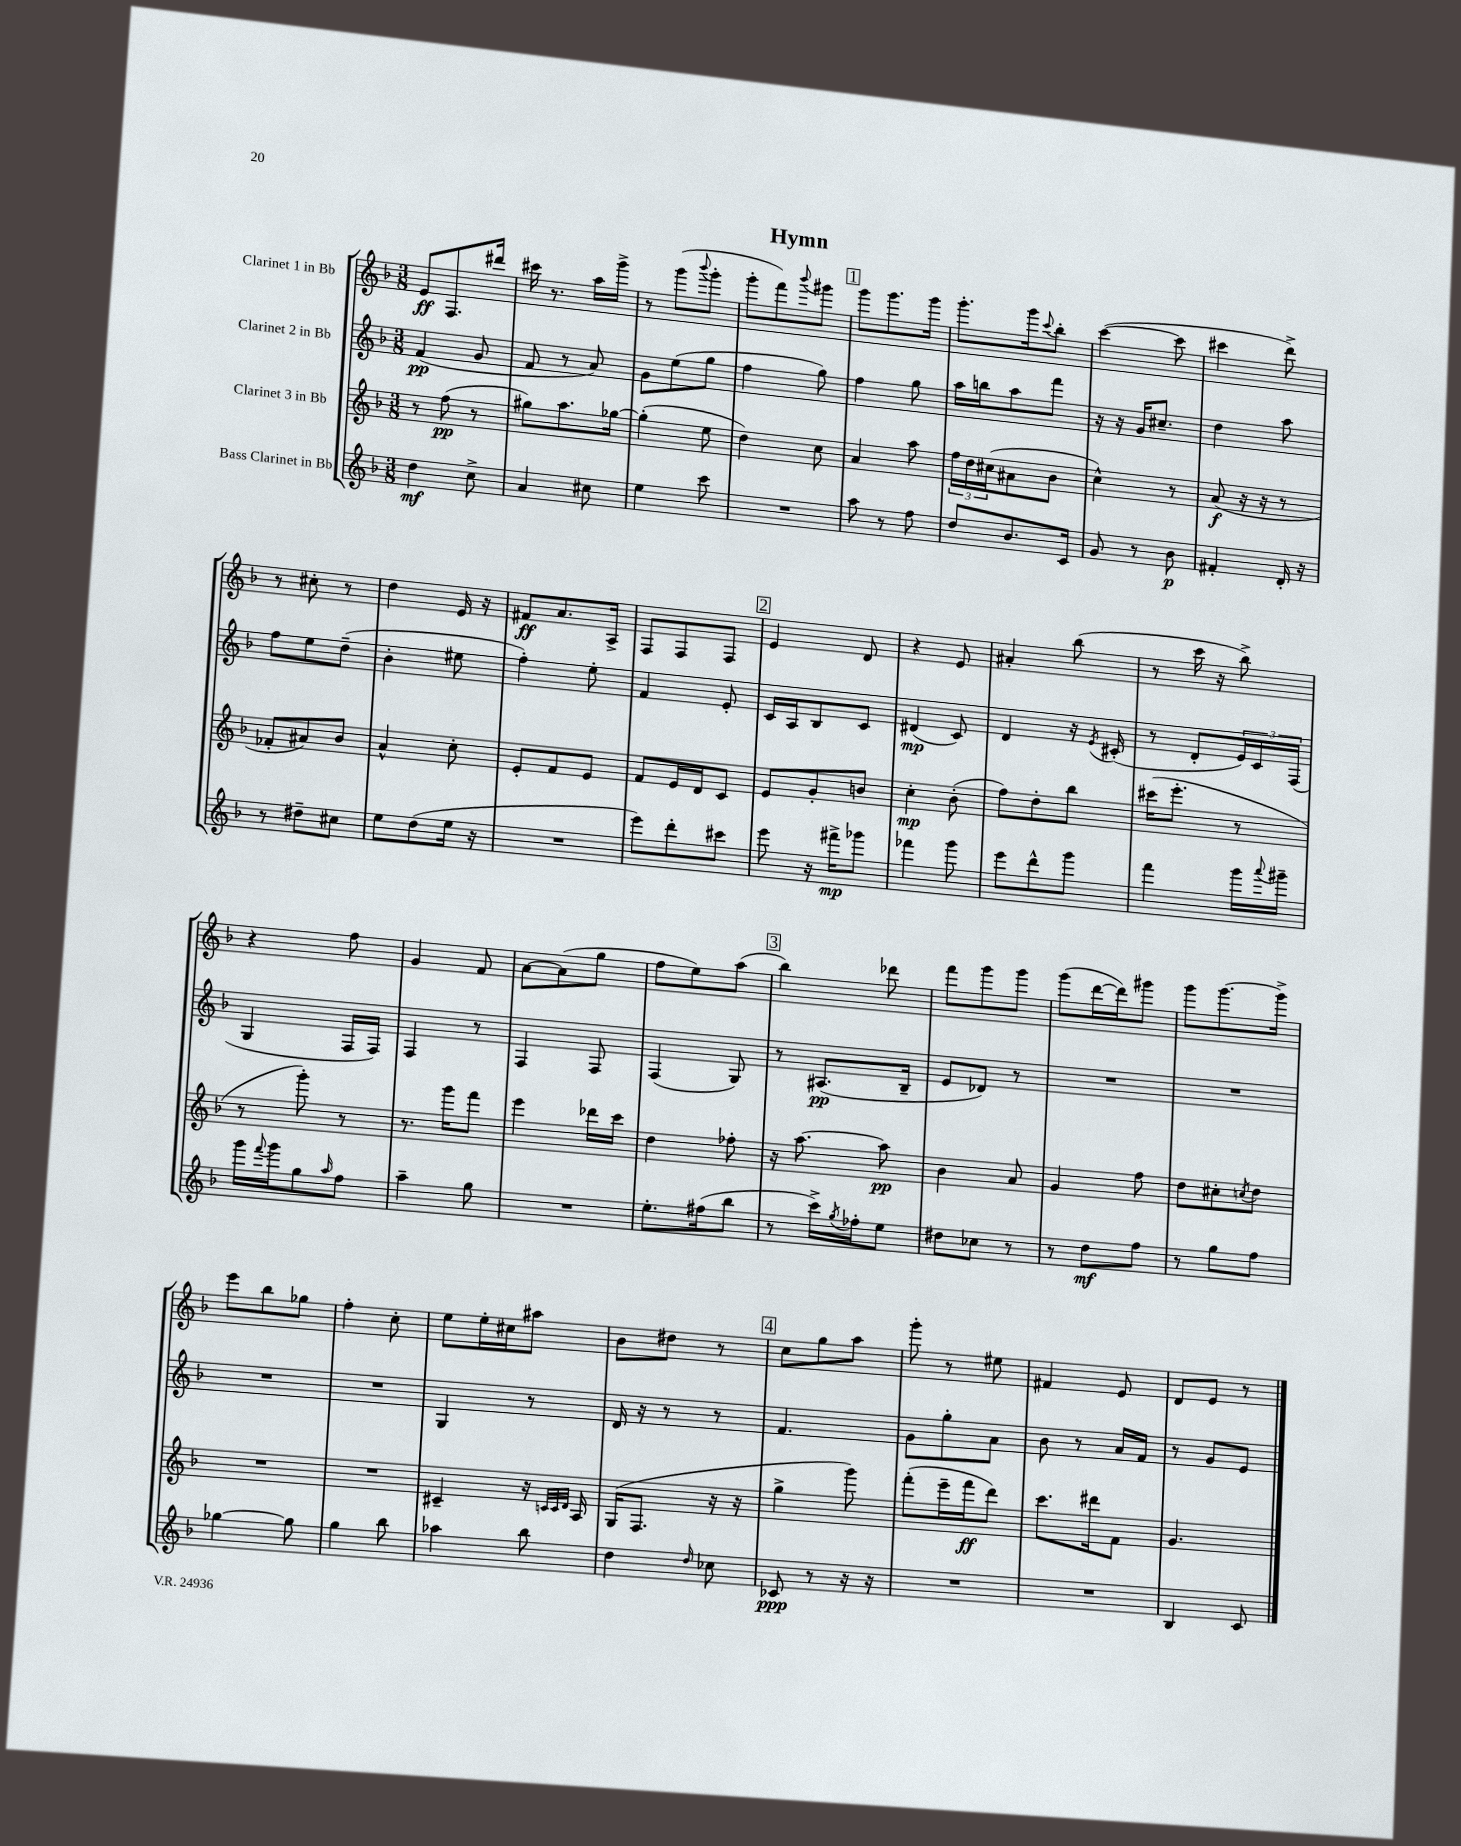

**kern	**dynam	**kern	**dynam	**kern	**dynam	**kern	**dynam
*part4	*part4	*part3	*part3	*part2	*part2	*part1	*part1
*staff4	*staff4	*staff3	*staff3	*staff2	*staff2	*staff1	*staff1
*I"Bass Clarinet in Bb	*	*I"Clarinet 3 in Bb	*	*I"Clarinet 2 in Bb	*	*I"Clarinet 1 in Bb	*
*clefG2	*	*clefG2	*	*clefG2	*	*clefG2	*
*k[b-]	*	*k[b-]	*	*k[b-]	*	*k[b-]	*
*M3/8	*	*M3/8	*	*M3/8	*	*M3/8	*
=1	=1	=1	=1	=1	=1	=1	=1
4dd\	mf	8r	.	(4f/	pp	8e/L	ff
.	.	(8ff\	pp	.	.	8.F/	.
8cc^\	.	8r	.	8g/	.	.	.
.	.	.	.	.	.	16ddd#X/Jk	.
=2	=2	=2	=2	=2	=2	=2	=2
4a/	.	8gg#X\L)	.	8f/	.	16ccc#X\	.
.	.	.	.	.	.	8.r	.
.	.	8.aa\	.	8r	.	.	.
8cc#X\	.	.	.	8a/)	.	16aa\LL	.
.	.	[16gg-X\Jk	.	.	.	16ggg^\JJ	.
=3	=3	=3	=3	=3	=3	=3	=3
4ee\	.	(4gg-'\]	.	8g\L	.	8r	.
.	.	.	.	(8ee\	.	(8ggg\L	.
.	.	.	.	.	.	8qqbbb-/	.
8ccc\	.	8ee\	.	8gg\J	.	8ggg'\J	.
=4	=4	=4	=4	=4	=4	=4	=4
4.r	.	4dd\)	.	4ff\	.	8ggg'\L	.
.	.	.	.	.	.	8fff\)	.
.	.	.	.	.	.	8qqbbb-/	.
.	.	8cc\	.	8gg\)	.	8ggg#X\J	.
!!LO:REH:place=s1:t=1
=5	=5	=5	=5	=5	=5	=5	=5
8aa\	.	4a/	.	4ff\	.	8ggg\L	.
8r	.	.	.	.	.	8.ggg\	.
8ff\	.	8aa\	.	8gg\	.	.	.
.	.	.	.	.	.	16ggg\Jk	.
=6	=6	=6	=6	=6	=6	=6	=6
8dd/L	.	24ff\LL	.	16aa\LL	.	8.ggg'\L	.
.	.	24dd\	.	.	.	.	.
.	.	.	.	16bbn\J	.	.	.
.	.	(24cc#X\J	.	.	.	.	.
8.b-/	.	8a#X\	.	8aa\	.	.	.
.	.	.	.	.	.	16ggg\k	.
.	.	.	.	.	.	8qqccc/	.
.	.	8b-\J	.	8fff\J	.	8bb-'\J	.
16c/Jk	.	.	.	.	.	.	.
=7	=7	=7	=7	=7	=7	=7	=7
8g/	.	4cc^^\)	.	16r	.	([4ccc\	.
.	.	.	.	16r	.	.	.
8r	.	.	.	16g/KL	.	.	.
.	.	.	.	8.cc#X~/J	.	.	.
8b-\	p	8r	.	.	.	8ccc\]	.
=8	=8	=8	=8	=8	=8	=8	=8
4f#X'/	.	(8a/	f	4dd\	.	4ccc#X\	.
.	.	16r	.	.	.	.	.
.	.	16r	.	.	.	.	.
16d'/	.	8r	.	8aa\	.	8ddd^\)	.
16r	.	.	.	.	.	.	.
!!LO:LB:g=z
=9	=9	=9	=9	=9	=9	=9	=9
8r	.	8f-X'/L	.	8ff\L	.	8r	.
8dd#X~\L	.	8a#X/)	.	8ee\	.	8cc#X'\	.
8cc#X\J	.	8b-/J	.	(8dd~\J	.	8r	.
=10	=10	=10	=10	=10	=10	=10	=10
8ee\L	.	4a^^/	.	4b-'\	.	4dd\	.
(8dd\	.	.	.	.	.	.	.
16ee\Jk	.	8cc'\	.	8ee#X\	.	16e/	.
16r	.	.	.	.	.	16r	.
=11	=11	=11	=11	=11	=11	=11	=11
4.r	.	8e'/L	.	4ff'\)	.	8f#X/L	ff
.	.	8f/	.	.	.	8.a/	.
.	.	8e/J	.	8ee'\	.	.	.
.	.	.	.	.	.	16A^/Jk	.
=12	=12	=12	=12	=12	=12	=12	=12
8eee\L)	.	8f/L	.	4f/	.	8F/L	.
8ddd'\	.	16e/L	.	.	.	8F/	.
.	.	16d/J	.	.	.	.	.
8ccc#X\J	.	8c/J	.	8e'/	.	8F/J	.
!!LO:REH:place=s1:t=2
=13	=13	=13	=13	=13	=13	=13	=13
8eee\	.	8e/L	.	16c/LL	.	4e/	.
.	.	.	.	16A/J	.	.	.
16r	.	8g'/	.	8B-/	.	.	.
16fff#X^\KL	mp	.	.	.	.	.	.
8ggg-X\J	.	8bn/J	.	8c/J	.	8d/	.
=14	=14	=14	=14	=14	=14	=14	=14
4fff-X\	.	4cc'\	mp	(4d#X/	mp	4r	.
8ggg\	.	(8b-'\	.	8c/)	.	8e/	.
=15	=15	=15	=15	=15	=15	=15	=15
8eee\L	.	8ff\L)	.	4d/	.	4a#X'/	.
8ddd^^\	.	8dd'\	.	.	.	.	.
8ggg\J	.	8bb-\J	.	16r	.	(8bb-\	.
.	.	.	.	8qe/	.	.	.
.	.	.	.	(16c#X'/	.	.	.
=16	=16	=16	=16	=16	=16	=16	=16
4fff\	.	(16ccc#X\KL	.	8r	.	8r	.
.	.	8.eee'\J	.	.	.	.	.
.	.	.	.	8d'/L	.	16ccc\	.
.	.	.	.	.	.	16r	.
16ggg\LL	.	8r	.	24e/L)	.	8bb-^\)	.
.	.	.	.	24c/	.	.	.
8qqaaa/	.	.	.	.	.	.	.
16ggg#X~\JJ	.	.	.	.	.	.	.
.	.	.	.	(24F/JJ	.	.	.
!!LO:LB:g=z
=17	=17	=17	=17	=17	=17	=17	=17
16ggg\LL	.	8r	.	4G/	.	4r	.
8qqfff/	.	.	.	.	.	.	.
16ggg\J	.	.	.	.	.	.	.
8gg\	.	8ggg'\)	.	.	.	.	.
16qqaa/	.	.	.	.	.	.	.
8ff\J	.	8r	.	16F/LL	.	8ff\	.
.	.	.	.	16F/JJ)	.	.	.
=18	=18	=18	=18	=18	=18	=18	=18
4aa~\	.	8.r	.	4F/	.	4g/	.
.	.	16ggg\KL	.	.	.	.	.
8gg\	.	8fff\J	.	8r	.	8f/	.
=19	=19	=19	=19	=19	=19	=19	=19
4.r	.	4eee\	.	4F/	.	[8a\L	.
.	.	.	.	.	.	(8a\]	.
.	.	16ddd-X\LL	.	8F/	.	8gg\J	.
.	.	16ccc\JJ	.	.	.	.	.
=20	=20	=20	=20	=20	=20	=20	=20
8.ee'\L	.	4dd\	.	(4F/	.	8ff\L	.
.	.	.	.	.	.	8ee\)	.
(16ff#X\k	.	.	.	.	.	.	.
8bb-\J	.	8ff-X'\	.	8G/)	.	(8aa\J	.
!!LO:REH:place=s1:t=3
=21	=21	=21	=21	=21	=21	=21	=21
8r	.	16r	.	8r	.	4bb-\)	.
.	.	[8.aa\	.	.	.	.	.
16ccc^\LL)	.	.	.	(8.A#X/L	pp	.	.
8qgg/	.	.	.	.	.	.	.
16ff-X'\J	.	.	.	.	.	.	.
8ee\J	.	8aa\]	pp	.	.	8ddd-X\	.
.	.	.	.	16B-~/Jk	.	.	.
=22	=22	=22	=22	=22	=22	=22	=22
8dd#X\L	.	4b-\	.	8e/L	.	8fff\L	.
8cc-X\J	.	.	.	8d-X/J)	.	8ggg\	.
8r	.	8a/	.	8r	.	8ggg\J	.
=23	=23	=23	=23	=23	=23	=23	=23
8r	.	4g/	.	4.r	.	(8ggg\L	.
8dd\L	mf	.	.	.	.	[16ddd\L	.
.	.	.	.	.	.	16ddd\J])	.
8ff\J	.	8ff\	.	.	.	8ggg#X\J	.
=24	=24	=24	=24	=24	=24	=24	=24
8r	.	8dd\L	.	4.r	.	8ggg\L	.
8gg\L	.	8cc#X'\	.	.	.	[8.ggg\	.
.	.	8qccn/	.	.	.	.	.
8ff\J	.	8dd\J	.	.	.	.	.
.	.	.	.	.	.	16ggg^\Jk]	.
!!LO:LB:g=z
=25	=25	=25	=25	=25	=25	=25	=25
[4gg-X\	.	4.r	.	4.r	.	8eee\L	.
.	.	.	.	.	.	8bb-\	.
8gg-\]	.	.	.	.	.	8gg-X\J	.
=26	=26	=26	=26	=26	=26	=26	=26
4gg\	.	4.r	.	4.r	.	4ff'\	.
8bb-\	.	.	.	.	.	8cc'\	.
=27	=27	=27	=27	=27	=27	=27	=27
4aa-X\	.	4c#X~/	.	4G/	.	8ee\L	.
.	.	.	.	.	.	16ee'\L	.
.	.	.	.	.	.	16cc#X\J	.
8bb-\	.	16r	.	8r	.	8aa#X\J	.
.	.	32qqcn/LLL	.	.	.	.	.
.	.	32qqc/	.	.	.	.	.
.	.	32qqd/JJJ	.	.	.	.	.
.	.	16A/	.	.	.	.	.
=28	=28	=28	=28	=28	=28	=28	=28
4dd\	.	(16G/KL	.	16d/	.	8b-\L	.
.	.	8.F/J	.	16r	.	.	.
.	.	.	.	8r	.	8dd#X\J	.
16qqdd/	.	.	.	.	.	.	.
8cc-X\	.	16r	.	8r	.	8r	.
.	.	16r	.	.	.	.	.
!!LO:REH:place=s1:t=4
=29	=29	=29	=29	=29	=29	=29	=29
8c-X/	ppp	4gg^\	.	4.f/	.	8cc\L	.
8r	.	.	.	.	.	8gg\	.
16r	.	8ggg\)	.	.	.	8aa\J	.
16r	.	.	.	.	.	.	.
=30	=30	=30	=30	=30	=30	=30	=30
4.r	.	(8fff'\L	.	8g\L	.	8ggg'\	.
.	.	16eee~\L	.	8gg'\	.	8r	.
.	.	16fff\J	ff	.	.	.	.
.	.	8ddd\J)	.	8a\J	.	8ee#X\	.
=31	=31	=31	=31	=31	=31	=31	=31
4.r	.	8.ccc\L	.	8b-\	.	4f#X/	.
.	.	.	.	8r	.	.	.
.	.	16ddd#X\k	.	.	.	.	.
.	.	8f\J	.	16a/LL	.	8e/	.
.	.	.	.	16f/JJ	.	.	.
=32	=32	=32	=32	=32	=32	=32	=32
4B-/	.	4.g/	.	8r	.	8d/L	.
.	.	.	.	8g/L	.	8e/J	.
8c/	.	.	.	8e/J	.	8r	.
==	==	==	==	==	==	==	==
*-	*-	*-	*-	*-	*-	*-	*-
